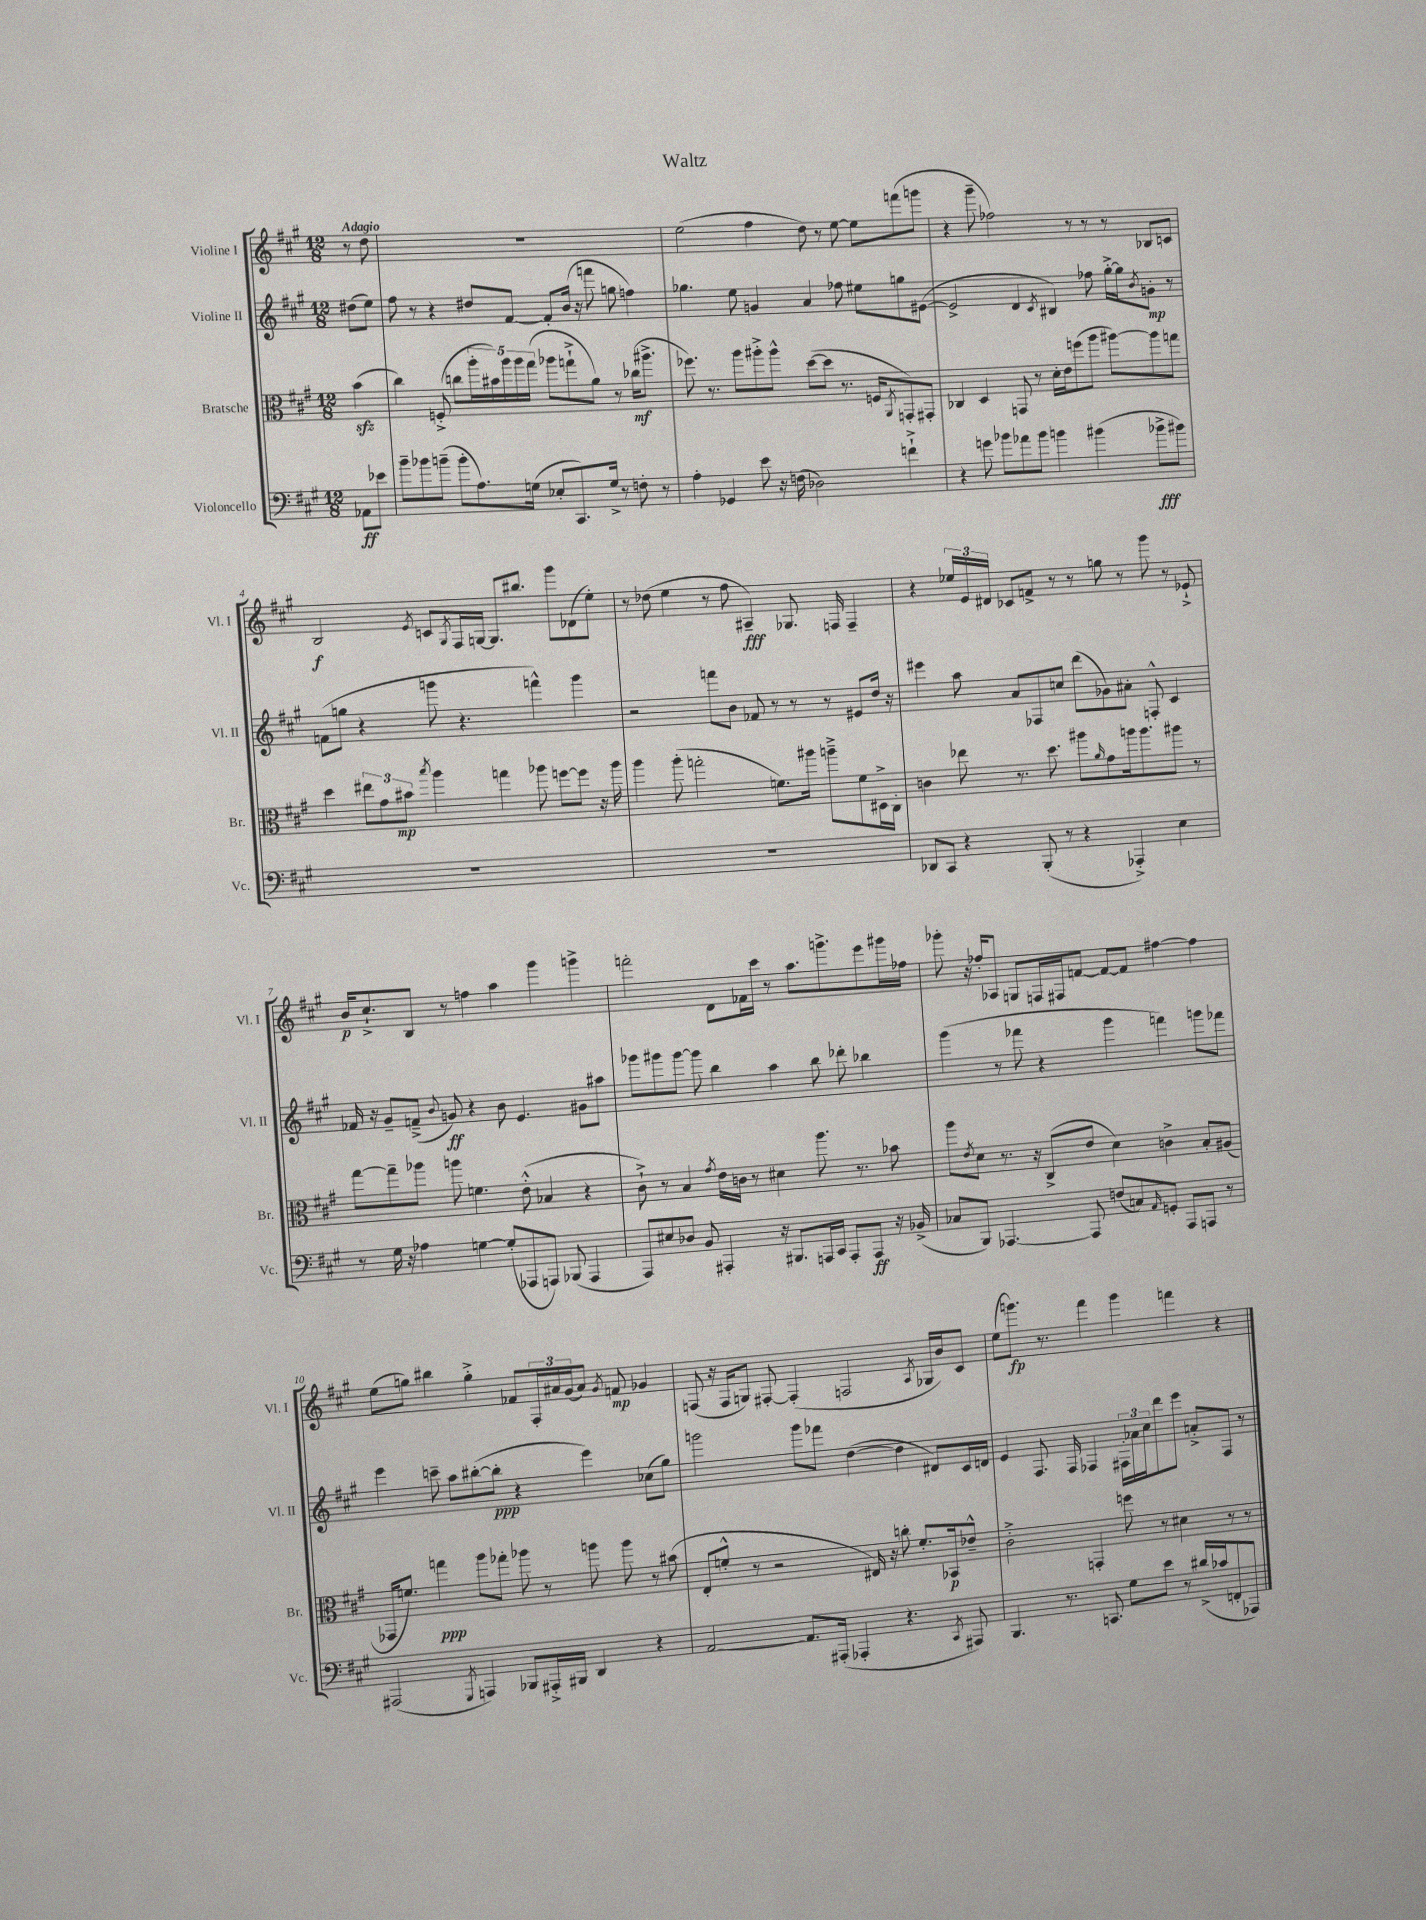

**kern	**dynam	**kern	**dynam	**kern	**dynam	**kern	**dynam
*part4	*part4	*part3	*part3	*part2	*part2	*part1	*part1
*staff4	*staff4	*staff3	*staff3	*staff2	*staff2	*staff1	*staff1
*I"Violoncello	*	*I"Bratsche	*	*I"Violine II	*	*I"Violine I	*
*I'Vc.	*	*I'Br.	*	*I'Vl. II	*	*I'Vl. I	*
*clefF4	*	*clefC3	*	*clefG2	*	*clefG2	*
*k[f#c#g#]	*	*k[f#c#g#]	*	*k[f#c#g#]	*	*k[f#c#g#]	*
*M12/8	*	*M12/8	*	*M12/8	*	*M12/8	*
=	=	=	=	=	=	=	=
!	!	!	!	!	!	!LO:TX:a:B:t=Adagio	!
8AA-X\L	ff	(4bzz\	.	(8dd#X\L	.	8r	.
8e-X\J	.	.	.	8ee\J)	.	8dd\	.
=1	=1	=1	=1	=1	=1	=1	=1
8b~\L	.	4cc#\)	.	8ff#\	.	1.r	.
8b-X\	.	.	.	8r	.	.	.
(8bn~\J	.	(8Fn'^/	.	4r	.	.	.
8b'\L	.	8ccn\L	.	.	.	.	.
8.A\)	.	20aa'\L	.	8dd#X/L	.	.	.
.	.	20b#X\)	.	.	.	.	.
.	.	20aa\	.	.	.	.	.
.	.	.	.	[8f#/J	.	.	.
.	.	20aa\	.	.	.	.	.
(16Gn\Jk	.	.	.	.	.	.	.
.	.	(20gg#\JJ	.	.	.	.	.
8E-X'/L	.	8aa-X\L	.	8f#'/L]	.	.	.
8.CC#/)	.	8ggn`^\	.	(16b/Jk	.	.	.
.	.	.	.	16r	.	.	.
.	.	8a\J)	.	8fffn\	.	.	.
16G^/Jk	.	.	.	.	.	.	.
8r	.	8r	.	8ggn\	.	.	.
8Fn'\	.	(16cc-X\KL	mf	4ffn\)	.	.	.
.	.	8.aa#X^\J	.	.	.	.	.
8r	.	.	.	.	.	.	.
=2	=2	=2	=2	=2	=2	=2	=2
4A'\	.	8.ff-X\)	.	4.gg-X\	.	(2ee\	.
.	.	8.r	.	.	.	.	.
4GG-X/	.	.	.	.	.	.	.
.	.	8aa\L	.	8ee\	.	.	.
8e\	.	8aa#X'^\	.	4gn/	.	4ff#\	.
16r	.	8aa#^^\J	.	.	.	.	.
(16Fn\	.	.	.	.	.	.	.
2D-X\)	.	([8dd\L	.	4a/	.	8dd\)	.
.	.	8dd\J]	.	.	.	8r	.
.	.	8.r	.	8ff-X\	.	[8ee\	.
.	.	.	.	8ee#X\L	.	8ee\L]	.
.	.	16Fn/KL	.	.	.	.	.
.	.	8qAA/	.	.	.	.	.
4fn`^\	.	8GGn'/)	.	8ggn\	.	(8fffn\	.
.	.	8GG#X'/J	.	([8e#X\J	.	8gggn\J	.
=3	=3	=3	=3	=3	=3	=3	=3
4r	.	4C-X/	.	2e#^/]	.	4r	.
8gn\	.	4D/	.	.	.	8ggg#~\	.
8b-X\L	.	.	.	.	.	2ff-X\)	.
8a-X\	.	8GGn/	.	4d/	.	.	.
8b-\J	.	8r	.	.	.	.	.
.	.	.	.	8qc#/	.	.	.
4bn\	.	16d'\LL	.	4B#X/)	.	.	.
.	.	16e\J	.	.	.	.	.
.	.	(8ffn\	.	.	.	8r	.
(4b#X\	.	8aa\J	.	8ff-X\	.	8r	.
.	.	[8aa#X\L)	.	[16gg#'^\LL	.	8r	.
.	.	.	.	16gg#\J]	.	.	.
.	.	.	.	8qb/	.	.	.
8b-X^\L	fff	8aa#\]	.	8gn'\J	mp	8B-X/L	.
8b#X\J)	.	8ggn\J	.	8r	.	8cn/J	.
!!LO:LB:g=z
=4	=4	=4	=4	=4	=4	=4	=4
1.r	.	4dd\	.	(8fn\L	.	2B/	f
.	.	.	.	8ggn\J	.	.	.
.	.	12ee#X\L	.	4r	.	.	.
.	.	12g#\	.	.	.	.	.
.	.	12b#X\J	mp	.	.	.	.
.	.	8qbb/	.	.	.	8qe/	.
.	.	4aa\	.	8gggn\	.	8cn/L	.
.	.	.	.	.	.	8qG#/	.
.	.	.	.	4.r	.	16F#/L	.
.	.	.	.	.	.	[16Gn/JJ	.
.	.	4ggn\	.	.	.	8.G/L]	.
.	.	.	.	.	.	8.bb#X/J	.
.	.	8aa-X\	.	4fffn^^\)	.	.	.
.	.	[8ffn\L	.	.	.	8ggg#\L	.
.	.	8ff\J]	.	4ggg\	.	(8d-X\	.
.	.	16r	.	.	.	8ee'\J)	.
.	.	16aa-\	.	.	.	.	.
=5	=5	=5	=5	=5	=5	=5	=5
1.r	.	4aa\	.	2r	.	8r	.
.	.	.	.	.	.	(8dd-X\	.
.	.	(8aa'\	.	.	.	4ee\	.
.	.	2ggn'\	.	.	.	.	.
.	.	.	.	8fffn\L	.	8r	.
.	.	.	.	8b\J	.	8ff#\	.
.	.	.	.	8f-X/	.	4A#X~/)	fff
.	.	8.fn\L)	.	8r	.	.	.
.	.	.	.	8r	.	8.G-X/	.
.	.	16aa#X\Jk	.	.	.	.	.
.	.	8aan~^\L	.	8r	.	.	.
.	.	.	.	.	.	16Fn/	.
.	.	8f\	.	8e#X/L	.	4F~/	.
.	.	16D#X^\L	.	16dd/Jk	.	.	.
.	.	16C#'\JJ	.	16r	.	.	.
=6	=6	=6	=6	=6	=6	=6	=6
8DD-X/L	.	4cn\	.	4eee#X\	.	4r	.
8CC#/J	.	.	.	.	.	.	.
4r	.	8ee-X\	.	8aa\	.	24ee-X/LL	.
.	.	.	.	.	.	24e/	.
.	.	.	.	.	.	24d#X/JJ	.
.	.	8.r	.	8a/L	.	8c-X/L	.
(8BBB'/	.	.	.	8F-X/	.	8fn^/J	.
.	.	8.dd\	.	.	.	.	.
8r	.	.	.	8ccn/J	.	8r	.
4r	.	8aa#X\L	.	(8ddd\L	.	8r	.
.	.	16qqa/	.	.	.	.	.
.	.	8g#\	.	8g-X\)	.	8ggn\	.
4AAA-X'^/)	.	16aan\k	.	8a#X'\J	.	8r	.
.	.	8.aa\	.	.	.	.	.
.	.	.	.	8Fn'^^/	.	8ggg#\	.
4E\	.	8aa#X\J	.	4c#/	.	8r	.
.	.	8r	.	.	.	8e-X`^/	.
!!LO:LB:g=z
=7	=7	=7	=7	=7	=7	=7	=7
8r	.	[8gg#\L	.	16f-X/	.	16b/KL	p
.	.	.	.	16r	.	8.cc#`^/	.
16G#\	.	8gg#~\]	.	8g#~/L	.	.	.
16r	.	.	.	.	.	.	.
4A-X\	.	8aa-X\J	.	(8fn~^/J	.	8B/J	.
.	.	.	.	8qqb/	.	.	.
.	.	8aan\	.	8gn/)	ff	8r	.
[4Gn\	.	4.fn\	.	4r	.	4ffn\	.
(8G'/L]	.	.	.	8b\	.	4aa\	.
8AAA-X/	.	(8e'^^\	.	4.e/	.	.	.
8AAAn/J)	.	4B-X/	.	.	.	4ggg#\	.
(8BBB-X/	.	.	.	.	.	.	.
4AAA/	.	4r	.	8g#X\L	.	4gggn^\	.
.	.	.	.	8aa#X\J	.	.	.
=8	=8	=8	=8	=8	=8	=8	=8
8AAA/L)	.	8c#`^\)	.	8ggg-X\L	.	2fffn'\	.
8E#X/	.	8r	.	8ggg#X\	.	.	.
8D-X/J	.	4B/	.	[8ggg#\J	.	.	.
8BB/	.	.	.	8ggg#\]	.	.	.
.	.	8qg#/	.	.	.	.	.
4AAA#X'/	.	16e\LL	.	4bb\	.	8d\L	.
.	.	16cn\JJ	.	.	.	.	.
.	.	8r	.	.	.	16f-X\L	.
.	.	.	.	.	.	16ccc#\JJ	.
16r	.	4d#X\	.	4aa\	.	8r	.
8.BBB#X/L	.	.	.	.	.	.	.
.	.	.	.	.	.	8.aa\L	.
16AAAn/L	.	8.aa\	.	8bb\	.	.	.
16CC#/JJ	.	.	.	.	.	8.gggn^\	.
8AAA'/L	.	.	.	8ddd-X'\	.	.	.
.	.	8.r	.	.	.	.	.
8AAA/J	ff	.	.	4bb-X\	.	8eee\	.
16r	.	8b-X\	.	.	.	16ggg#X\L	.
(16BB-X^/	.	.	.	.	.	16ff-X\JJ	.
=9	=9	=9	=9	=9	=9	=9	=9
8C-X/L	.	8aa\L	.	(4ggg#\	.	8ggg-X'\	.
.	.	8qe/	.	.	.	.	.
8BBB/J)	.	8d\J	.	.	.	16r	.
.	.	.	.	.	.	16ff-X'/KL	.
[4.AAA-X/	.	8.r	.	8r	.	8A-X/J	.
.	.	.	.	8fff-X\	.	8Gn/L	.
.	.	16r	.	.	.	.	.
.	.	(8C#^/L	.	4r	.	16Fn/L	.
.	.	.	.	.	.	16F#X/J	.
8AAA-/]	.	8e/J	.	.	.	[8fn/J	.
(8Fn/L	.	4d\)	.	4ggg#\	.	8f/L_	.
8Cn/)	.	.	.	.	.	8f/J]	.
16qqAA/	.	.	.	.	.	.	.
8GGn'/J	.	4cn^\	.	4fffn\)	.	[4ff#X\	.
8AAA-/L	.	.	.	.	.	.	.
8AAAn/J	.	8B'/L	.	8gggn\L	.	4ff#\]	.
8r	.	(8A#X/J	.	8fff-X\J	.	.	.
!!LO:LB:g=z
=10	=10	=10	=10	=10	=10	=10	=10
(2AAA#X/	.	16GG-X/KL	.	4eee\	.	(8ee\L	.
.	.	8.fn/J)	.	.	.	.	.
.	.	.	.	.	.	8ggn\J)	.
.	.	4ggn\	ppp	8cccn~\	.	4bb#X\	.
.	.	.	.	8aa\L	.	.	.
8qGGG#/	.	.	.	.	.	.	.
4AAAn/)	.	8aa\L	.	([8bb#X'\	.	4gg'^\	.
.	.	8gg-X'\J	.	8bb#'\J]	ppp	.	.
8BBB-X/L	.	8aa-X\	.	4r	.	8f-X/L	.
16AAA#X'^/L	.	8r	.	.	.	24F#'/L	.
.	.	.	.	.	.	24a#X/	.
16BBB#X/JJ	.	.	.	.	.	.	.
.	.	.	.	.	.	(24g#/J	.
4DD/	.	8aan\	.	4eee\)	.	8a#/J)	.
.	.	.	.	.	.	8qg#/	.
.	.	8aa\	.	.	.	8fn/	mp
4r	.	8r	.	(8cc-X\L	.	4g-X/	.
.	.	(8b#X\	.	8gg#\J)	.	.	.
=11	=11	=11	=11	=11	=11	=11	=11
[2AA/	.	8E'/L	.	2gggn\	.	(8Fn/	.
.	.	8fn'^^/J	.	.	.	16r	.
.	.	.	.	.	.	16F/KL	.
.	.	8r	.	.	.	8Gn/J)	.
.	.	2r	.	.	.	[8F#X'/	.
8.AA/L]	.	.	.	8ggg\L	.	(4F#'/]	.
.	.	.	.	8fff-X\J	.	.	.
(16AAA#X'/Jk	.	.	.	.	.	.	.
4AAA-X'/	.	.	.	([4dd\	.	2Fn/	.
.	.	16E#X/)	.	.	.	.	.
.	.	16r	.	.	.	.	.
4.r	.	8ccn'\	.	4dd\]	.	.	.
.	.	8.f'/L	.	.	.	.	.
.	.	.	.	.	.	8qA/	.
.	.	.	.	8d#X/L)	.	16G-X/LL	.
.	.	16BB-X/k	p	.	.	16b/J)	.
8qCC#/	.	.	.	.	.	.	.
8AAA#X/)	.	8e-X~^^/J	.	16c#/L	.	8c#/J	.
.	.	.	.	16dn/JJ	.	.	.
=12	=12	=12	=12	=12	=12	=12	=12
4.BBB/	.	2c#'^\	.	4e/	.	(8ee\L	.
.	.	.	.	.	.	8.gggn\J)	fp
.	.	.	.	8.F#/	.	.	.
.	.	.	.	.	.	8.r	.
8.r	.	.	.	.	.	.	.
.	.	.	.	16F#/	.	.	.
.	.	4GGn'/	.	4F-X/	.	4fff#\	.
8.CCn/	.	.	.	.	.	.	.
8G#\L	.	8ffn\	.	24F#X'\LL	.	4ggg\	.
.	.	.	.	24a-X\	.	.	.
.	.	.	.	24cc#\J	.	.	.
8e\J	.	8r	.	8ddd\	.	.	.
8r	.	4d#X\	.	8eee\J	.	4fffn\	.
(16d#X^/LL	.	.	.	8an'^/L	.	.	.
16c-X/J	.	.	.	.	.	.	.
8FFn'/	.	8r	.	8F#/J	.	4r	.
8AAA-X/J)	.	8r	.	8r	.	.	.
==	==	==	==	==	==	==	==
*-	*-	*-	*-	*-	*-	*-	*-
